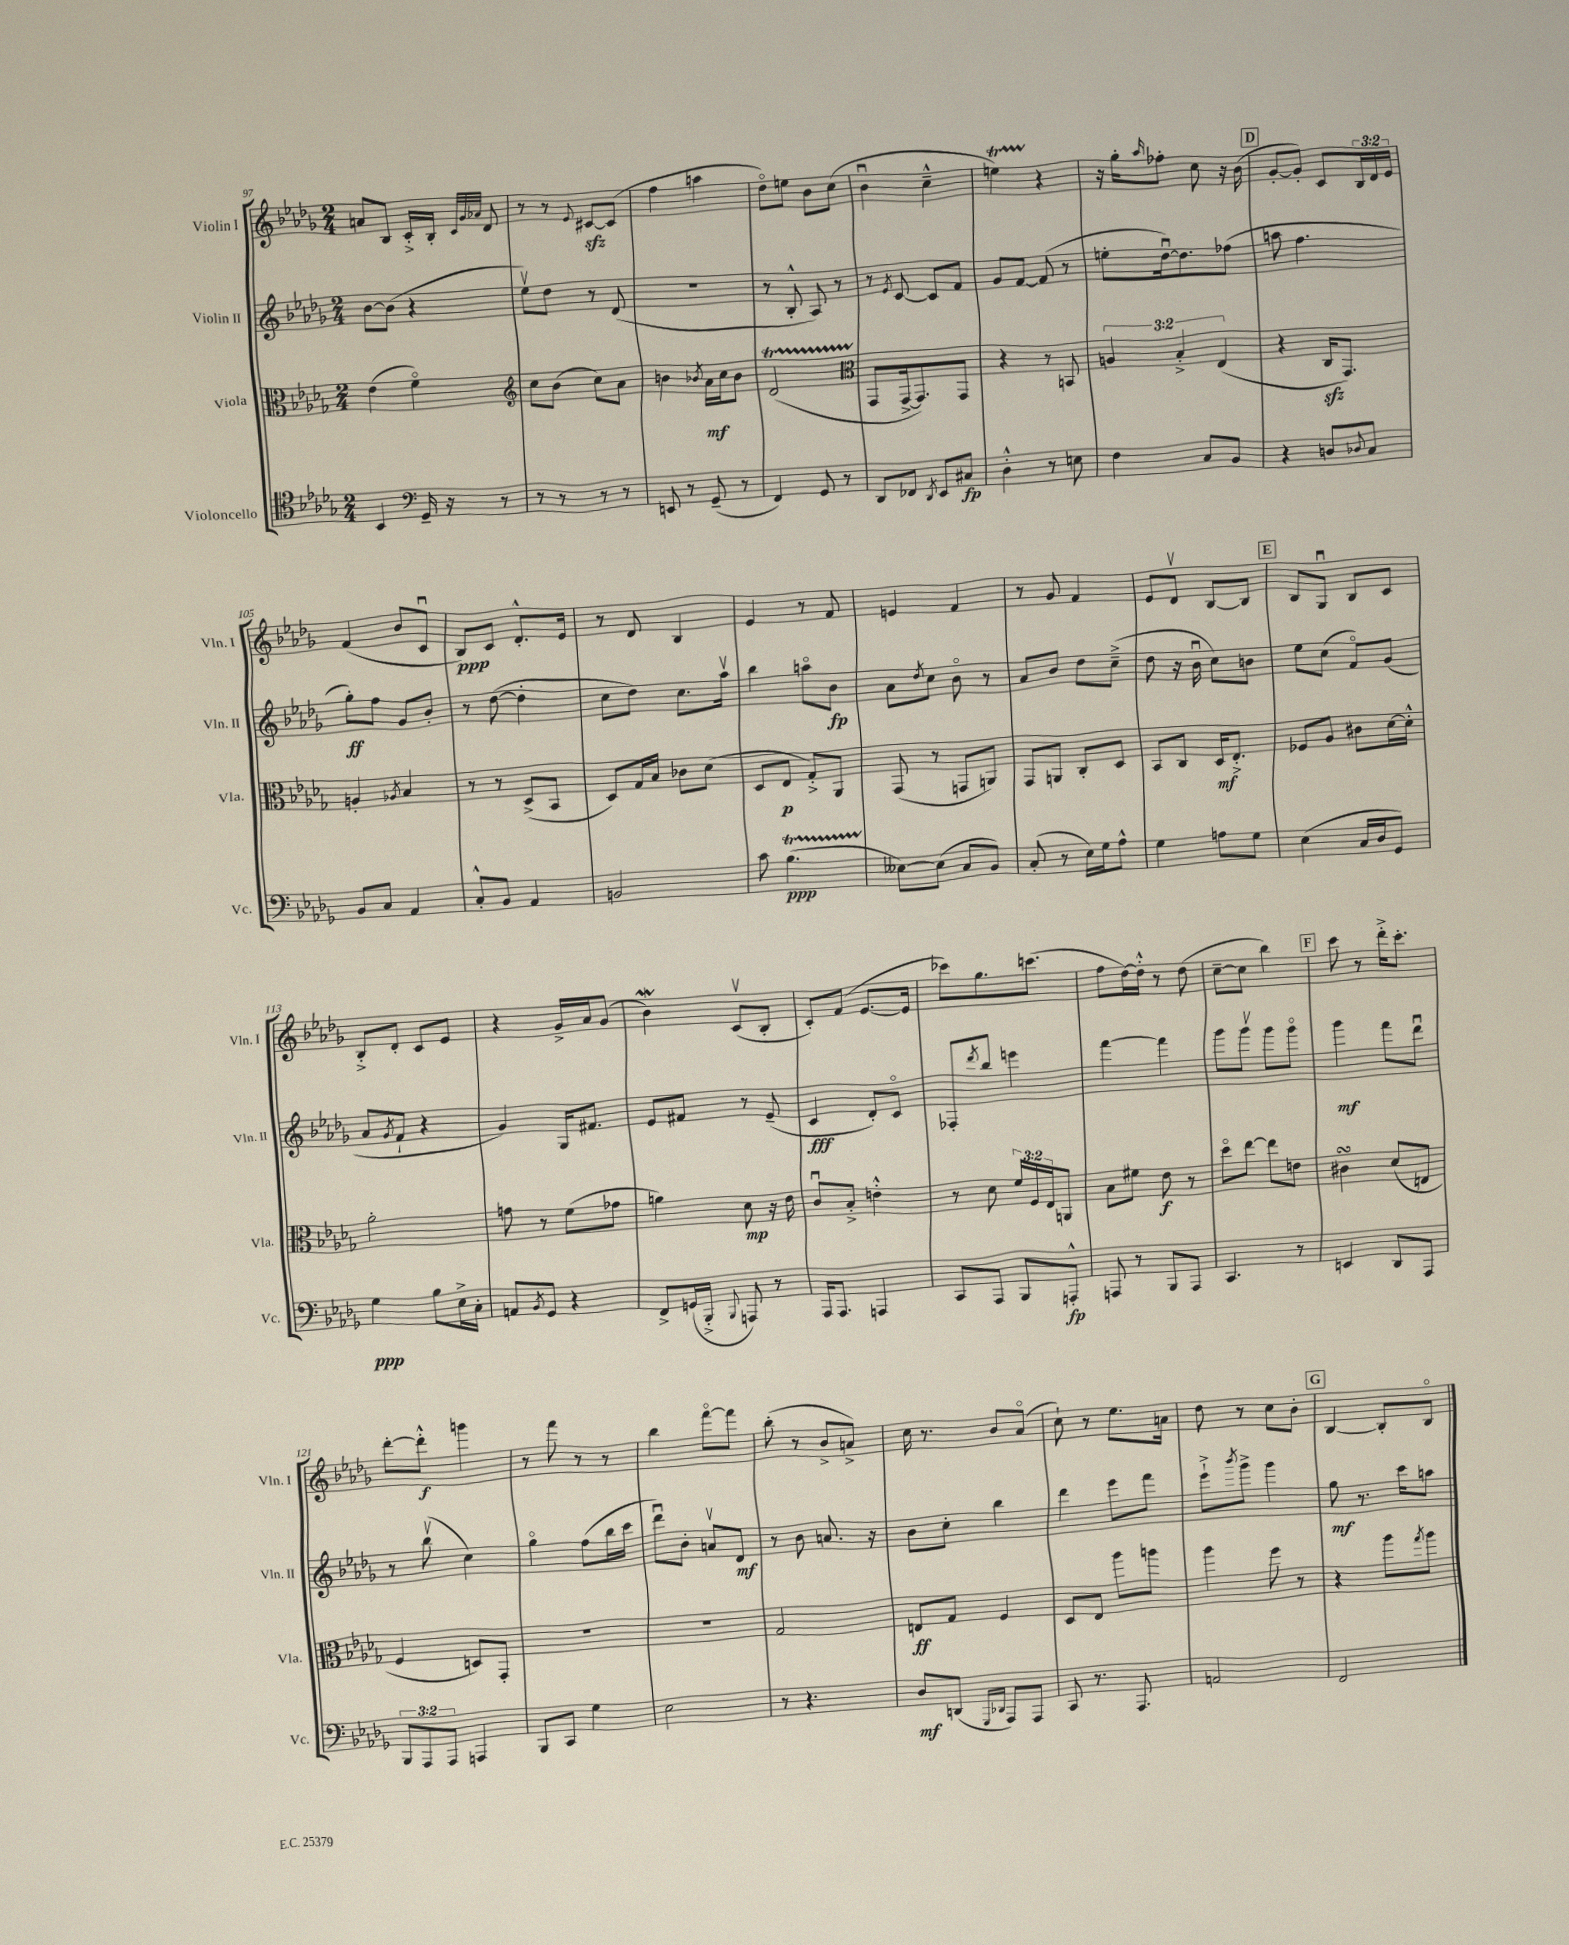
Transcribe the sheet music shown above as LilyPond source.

<<
\new StaffGroup <<
\new Staff = "s0" \with { instrumentName = "Violin I" shortInstrumentName = "Vln. I" } {
    \clef treble \key des \major \numericTimeSignature \time 2/4 \override Staff.TupletNumber.text = #tuplet-number::calc-fraction-text
    a'8 bes8 c'16-.-> bes16-. \grace { c'32 ges'32 aes'32 } des'8 |
    r8 r8 \appoggiatura { ees'8 } cis'8~\sfz cis'8( |
    f''4 a''4 |
    des''8\flageolet) e''8 bes'8 c''8( |
    bes'4\downbow c''4---^ |
    e''4\startTrillSpan) r4\stopTrillSpan |
    r16 ges''16-. \grace { aes''16 } fes''8-. c''8 r16 bes'16( |
    \mark \markup { \box "D" } ges'8~-. ges'8-.) c'8 \tuplet 3/2 { bes16 des'16 ees'16 } |
    f'4( bes'8 c'8\downbow |
    bes8\ppp) c'8 des'8.-.-^ ees'16 |
    r8 des'8 bes4 |
    ees'4 r8 f'8 |
    e'4 f'4 |
    r8 ges'8 f'4 |
    ees'8 des'8\upbow bes8~ bes8 |
    \mark \markup { \box "E" } bes8 ges8\downbow bes8 c'8 |
    bes8-.-> des'8-. c'8 ees'8 |
    r4 ges'16-> aes'16 ges'8( |
    bes'4\mordent) c'8\upbow( bes8-. |
    c'8-.) f'8( ees'8.~ ees'16 |
    ces'''8) ges''8. c'''8.( |
    f''8 des''16~) des''16-.-^ r8 des''8( |
    c''8~-- c''8 bes''4) |
    \mark \markup { \box "F" } c'''8 r8 des'''16-.-> c'''8.-. |
    des'''8~-. des'''8-.-^\f g'''4 |
    r8 f'''8 r8 r8 |
    bes''4 f'''8~\flageolet f'''8 |
    bes''8-.( r8 bes'8-> a'8->) |
    c''16 r8. bes'8 aes'8\flageolet( |
    c''8-!) r8 ees''8. a'16 |
    des''8 r8 c''8 bes'8-. |
    \mark \markup { \box "G" } bes4~ bes8-. bes8\flageolet \bar "|." |
}
\new Staff = "s1" \with { instrumentName = "Violin II" shortInstrumentName = "Vln. II" } {
    \clef treble \key des \major \numericTimeSignature \time 2/4
    bes'8~ bes'8( r4 |
    ees''8\upbow) des''8 r8 des'8( |
    R2 |
    r8 bes8-.-^ aes8) r8 |
    r8 \acciaccatura { ees'8 } c'8~ c'8 f'8 |
    ges'8 f'8~ f'8( r8 |
    e''8-. des''16~\downbow) des''8. fes''8( |
    \mark \markup { \box "D" } a''8 f''4. |
    ges''8-.\ff) f''8 ges'8 bes'8-. |
    r8 des''8~( des''4-. |
    c''8 des''8) c''8. aes''16\upbow |
    bes''4 a''8\flageolet bes'8\fp |
    aes'8 \acciaccatura { des''8 } c''8 bes'8\flageolet r8 |
    aes'8 bes'8 des''8 c''8--->( |
    des''8 r16 bes'16\downbow c''8) b'8 |
    \mark \markup { \box "E" } ees''8 c''8( f'8\flageolet) ges'8( |
    aes'8 \acciaccatura { ges'8 } f'8-! r4 |
    ges'4) ges16 fis'8. |
    ees'8 fis'8 r8 ees'8--( |
    c'4\fff des'8-.) c'8\flageolet |
    fes8-. \acciaccatura { des'''8 } bes''8 e'''4 |
    f'''4~ f'''4 |
    ges'''8 ges'''8\upbow ges'''8 ges'''8\flageolet |
    \mark \markup { \box "F" } ges'''4\mf f'''8 des'''8\downbow |
    r8 bes''8\upbow( c''4) |
    ges''4\flageolet f''8( bes''16 c'''16 |
    des'''8\downbow) bes'8-. a'8\upbow des'8\mf |
    r8 bes'8 a'8. r16 |
    bes'8 c''8-. bes''4 |
    des'''4 ees'''8 f'''8 |
    ees'''8-!-> \acciaccatura { bes'''8 } ges'''8-> ges'''4 |
    \mark \markup { \box "G" } ges''8\mf r8. c'''16 a''8 \bar "|." |
}
\new Staff = "s2" \with { instrumentName = "Viola" shortInstrumentName = "Vla." } {
    \clef alto \key des \major \numericTimeSignature \time 2/4 \override Staff.TupletNumber.text = #tuplet-number::calc-fraction-text
    ees'4( f'4\flageolet) |
    \clef treble c''8 bes'8( c''8) aes'8 |
    b'4 \acciaccatura { bes'8 } aes'16\mf c''16 bes'8 |
    des'2\startTrillSpan( |
    \clef alto ges,8\stopTrillSpan ges,16~-> ges,8.) ges,8 |
    r4 r8 b,8 |
    \tuplet 3/2 { a4 bes4-.-> ees4( } |
    \mark \markup { \box "D" } r4 c16\sfz ges,8.) |
    a4-. \acciaccatura { aes8 } bes4 |
    r8 r8 des8->( bes,8 |
    des8) ges16 bes16 ces'8 des'8( |
    des8 ees8\p ges8-.->) aes,8 |
    ges,8( r8 g,8 a,8) |
    ges,8 a,8 c8-. des8 |
    bes,8 c8 des16\mf ees8.-.-> |
    \mark \markup { \box "E" } fes8 aes8 cis'8 des'16~ des'16-.-^ |
    aes'2-. |
    g'8 r8 f'8( ges'8 |
    a'4) des'8\mp r16 ees'16 |
    c'8\downbow bes8-.-> e'4-.-^ |
    r8 des'8 \tuplet 3/2 { f'16 f16 ees16 } a,8 |
    bes8 fis'8 ees'8\f r8 |
    des''8\flageolet ees''8~ ees''8 e'8 |
    \mark \markup { \box "F" } cis'4\turn des'8( e8 |
    f4 d8) ges,8-. |
    R2 |
    R2 |
    ges2 |
    e8\ff ges8 f4 |
    des8 ees8 aes''8 a''8 |
    aes''4 f''8 r8 |
    \mark \markup { \box "G" } r4 aes''8 \acciaccatura { ges''8 } aes''8 \bar "|." |
}
\new Staff = "s3" \with { instrumentName = "Violoncello" shortInstrumentName = "Vc." } {
    \clef tenor \key des \major \numericTimeSignature \time 2/4 \override Staff.TupletNumber.text = #tuplet-number::calc-fraction-text
    bes,4 \clef bass ges,16-- r16 r8 |
    r8 r8 r8 r8 |
    e,8 r8 ges,8--( r8 |
    f,4) ges,8 r8 |
    des,8 fes,8 \acciaccatura { des,8 } ees,8 cis8\fp |
    des4-.-^ r8 e8 |
    f4 c8 bes,8 |
    \mark \markup { \box "D" } r4 d8 \appoggiatura { des8 } c8 |
    bes,8 c8 aes,4 |
    c8-.-^ bes,8 aes,4 |
    b,2 |
    c'8 bes4.\startTrillSpan\ppp( |
    eeses8~\stopTrillSpan) eeses8( c8 bes,8) |
    c8-.( r8 ees16) ges16 aes8-^ |
    ges4 a8 ges8 |
    \mark \markup { \box "E" } ees4( c16 des16 ges,8) |
    ges4\ppp bes8 ees16-> c16-. |
    a,8 \acciaccatura { bes,8 } ges,8 r4 |
    f,8-> g,16( bes,,16-.-> \appoggiatura { bes,,8 } a,,8) r8 |
    aes,,16 aes,,8. a,,4 |
    c,8 aes,,8 bes,,8 a,,8-.-^\fp |
    a,,8 r8 bes,,8 a,,8 |
    c,4. r8 |
    \mark \markup { \box "F" } e,4 des,8 aes,,8 |
    \tuplet 3/2 { bes,,8 aes,,8 aes,,8 } a,,4 |
    bes,,8 c,8 ges4 |
    ees2 |
    r8 r4. |
    des8\mf d,8( \grace { ges,,16 des,16 } aes,,8) aes,,8 |
    c,8 r8. aes,,8. |
    a,2 |
    \mark \markup { \box "G" } f,2 \bar "|." |
}
>>
>>
\layout { \context { \Score currentBarNumber = #97 } }
